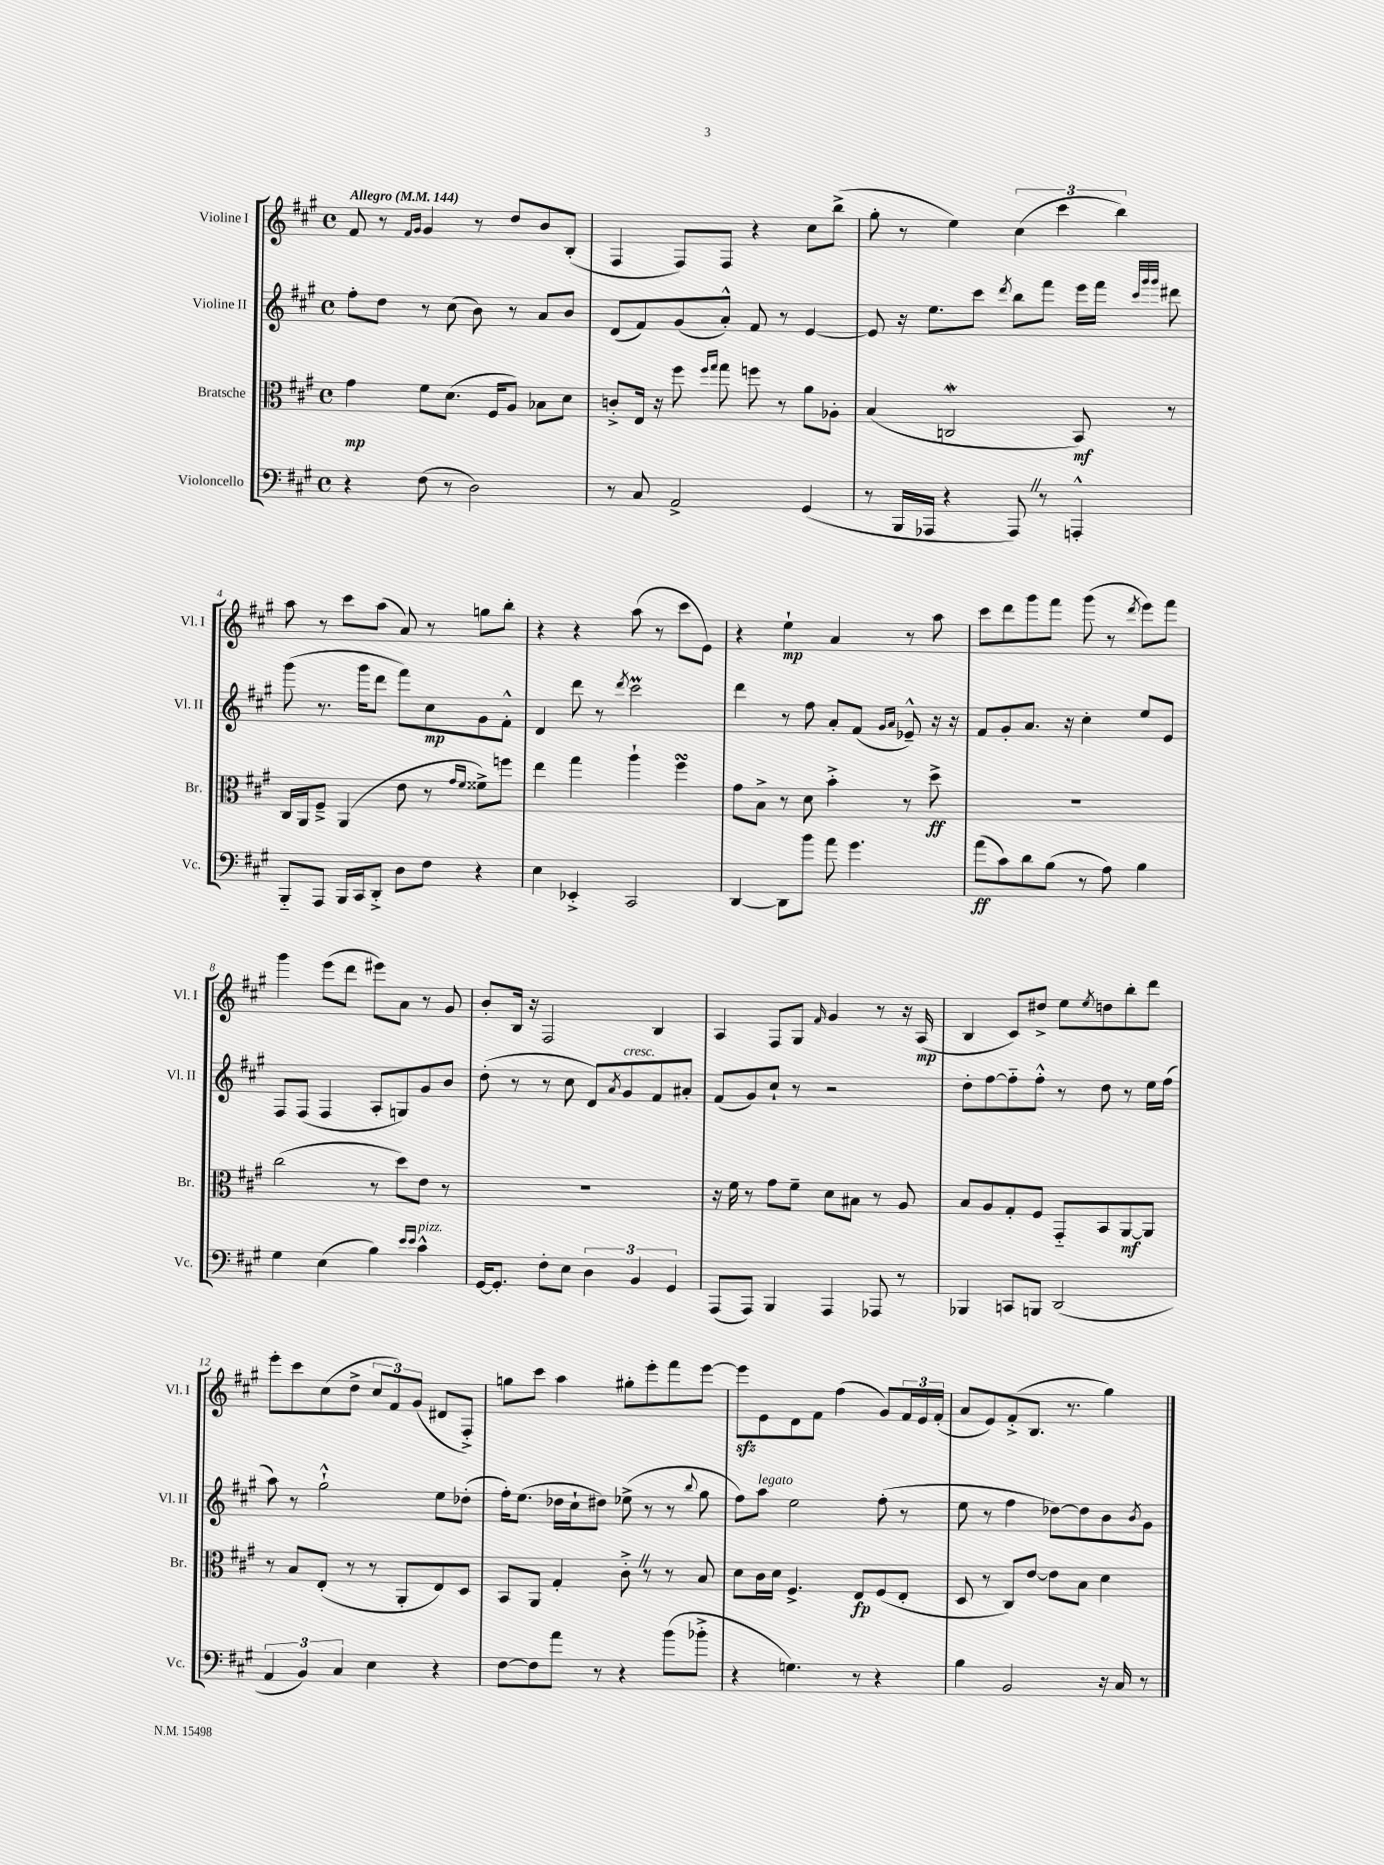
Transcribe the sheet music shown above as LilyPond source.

<<
\new StaffGroup <<
\new Staff = "s0" \with { instrumentName = "Violine I" shortInstrumentName = "Vl. I" } {
    \clef treble \key a \major \defaultTimeSignature \time 4/4 \tempo "Allegro" 4 = 144
    fis'8 r8 \grace { fis'16 gis'16 } gis'4 r8 d''8 b'8 b8-.( |
    fis4 fis8) fis8 r4 cis''8 b''8->( |
    gis''8-. r8 e''4) \tuplet 3/2 { cis''4( cis'''4 b''4) } |
    a''8 r8 cis'''8 a''8( a'8) r8 g''8 b''8-. |
    r4 r4 a''8( r8 cis'''8 e'8) |
    r4 e''4-!\mp a'4 r8 a''8 |
    cis'''8 d'''8 gis'''8 fis'''8 gis'''8( r8 \acciaccatura { d'''8 } e'''8) fis'''8 |
    gis'''4 e'''8( d'''8 eis'''8) a'8 r8 gis'8 |
    b'8-. b16 r16 fis2 b4 |
    a4 fis8 gis8 \grace { fis'16 } gis'4 r8 r16 a16\mp( |
    b4 cis'8) dis''8-> e''8 \acciaccatura { e''8 } d''8 b''8-. d'''8 |
    e'''8-. cis'''8 cis''8( d''8-> \tuplet 3/2 { cis''8 fis'8) gis'8( } dis'8 fis8-.->) |
    g''8 cis'''8 a''4 gis''8-. e'''8-. fis'''8 e'''8~ |
    e'''8\sfz e'8 d'8 fis'8 fis''4( gis'8) \tuplet 3/2 { fis'16 e'16 fis'16-.( } |
    a'8 e'8) fis'8-.->( b8. r8. gis''4) \bar "|." |
}
\new Staff = "s1" \with { instrumentName = "Violine II" shortInstrumentName = "Vl. II" } {
    \clef treble \key a \major \defaultTimeSignature \time 4/4
    fis''8-. d''8 r8 cis''8( b'8) r8 a'8 b'8 |
    d'8( fis'8) gis'8( a'8-.-^) fis'8 r8 e'4~ |
    e'8 r16 e''8. cis'''8 \acciaccatura { d'''8 } b''8 fis'''8 e'''16 fis'''16 \grace { cis'''32 gis'''32 gis'''32 } dis'''8 |
    gis'''8( r8. gis'''16 d'''8 fis'''8) cis''8\mp gis'8 fis'8-.-^ |
    d'4 d'''8 r8 \acciaccatura { d'''8 } cis'''2\prall |
    d'''4 r8 fis''8 a'8-. fis'8( \grace { gis'16 a'16 } ees'8---^) r16 r16 |
    fis'8 gis'8-. a'8. r16 cis''4-. e''8 e'8 |
    fis8 fis8( fis4 a8-. g8) gis'8 b'8 |
    d''8-.( r8 r8 cis''8 d'8) \acciaccatura { a'8 } gis'8^\markup { \italic "cresc." } fis'8 ais'8-. |
    fis'8( gis'8) cis''8-! r8 r2 |
    d''8-. fis''8~ fis''8-_ fis''8-.-^ r8 d''8 r8 e''16 fis''16( |
    a''8) r8 gis''2-!-^ e''8 des''8-.( |
    fis''16-.) e''8.( des''16 cis''16-! dis''8) ees''8->( r8 r8 \appoggiatura { b''8 } gis''8 |
    fis''8) a''8^\markup { \italic "legato" } e''2 fis''8-.( r8 |
    e''8 r8 fis''4 des''8~) des''8 b'8 \acciaccatura { b'8 } gis'8 \bar "|." |
}
\new Staff = "s2" \with { instrumentName = "Bratsche" shortInstrumentName = "Br." } {
    \clef alto \key a \major \defaultTimeSignature \time 4/4
    gis'4\mp fis'8 d'8.( fis16 a8) bes8 d'8 |
    c'8-.-> e16 r16 fis''8 \grace { fis''16 gis''16 } gis''8 f''8 r8 a'8 aes8-. |
    b4( c2\mordent b,8\mf) r8 |
    cis16 a,16 fis8---> a,4( e'8 r8 \grace { gis'16 fis'16 } fisis'8->) f''8 |
    e''4 gis''4 a''4-! fis''4\turn |
    gis'8 b8-> r8 d'8 b'4-.-> r8 d''8->\ff |
    R1 |
    cis''2( r8 d''8) e'8 r8 |
    R1 |
    r16 fis'16 r8 gis'8 fis'8-- d'8 bis8 r8 a8 |
    b8 a8 gis8-. fis8 gis,8-_ b,8 a,8~\mf a,8 |
    r8 b8 e8-.( r8 r8 a,8-. e8) d8 |
    b,8 a,8 gis4-. cis'8-.-> \once \override BreathingSign.text = \markup { \musicglyph "scripts.caesura.straight" } \breathe r8 r8 b8 |
    d'8 cis'16 d'16 fis4.-> e8\fp fis8( e8-. |
    d8 r8 cis8) e'8~ e'8 b8 d'4 \bar "|." |
}
\new Staff = "s3" \with { instrumentName = "Violoncello" shortInstrumentName = "Vc." } {
    \clef bass \key a \major \defaultTimeSignature \time 4/4
    r4 fis8( r8 d2) |
    r8 cis8 a,2-> gis,4( |
    r8 b,,16 aes,,16 r4 aes,,8) \once \override BreathingSign.text = \markup { \musicglyph "scripts.caesura.straight" } \breathe r8 a,,4-.-^ |
    b,,8-_ a,,8 b,,16 cis,16 d,8-.-> d8 fis8 r4 |
    e4 ees,4-.-> cis,2 |
    d,4~ d,8 b'8 a'8 gis'4. |
    a'8\ff( cis'8) d'8 b8( r8 a8) b4 |
    gis4 e4( b4) \grace { e'16 e'16 } cis'4-^^\markup { \italic "pizz." } |
    gis,16~ gis,8.-. fis8-. e8 \tuplet 3/2 { d4 b,4 gis,4 } |
    a,,8( a,,8) b,,4 a,,4 aes,,8 r8 |
    bes,,4 c,8 b,,8 d,2( |
    \tuplet 3/2 { a,4 b,4) cis4 } e4 r4 |
    fis8~ fis8 a'8 r8 r4 b'8( bes'8-.-> |
    r4 g4.) r8 r4 |
    b4 b,2 r16 cis16 r8 \bar "|." |
}
>>
>>
